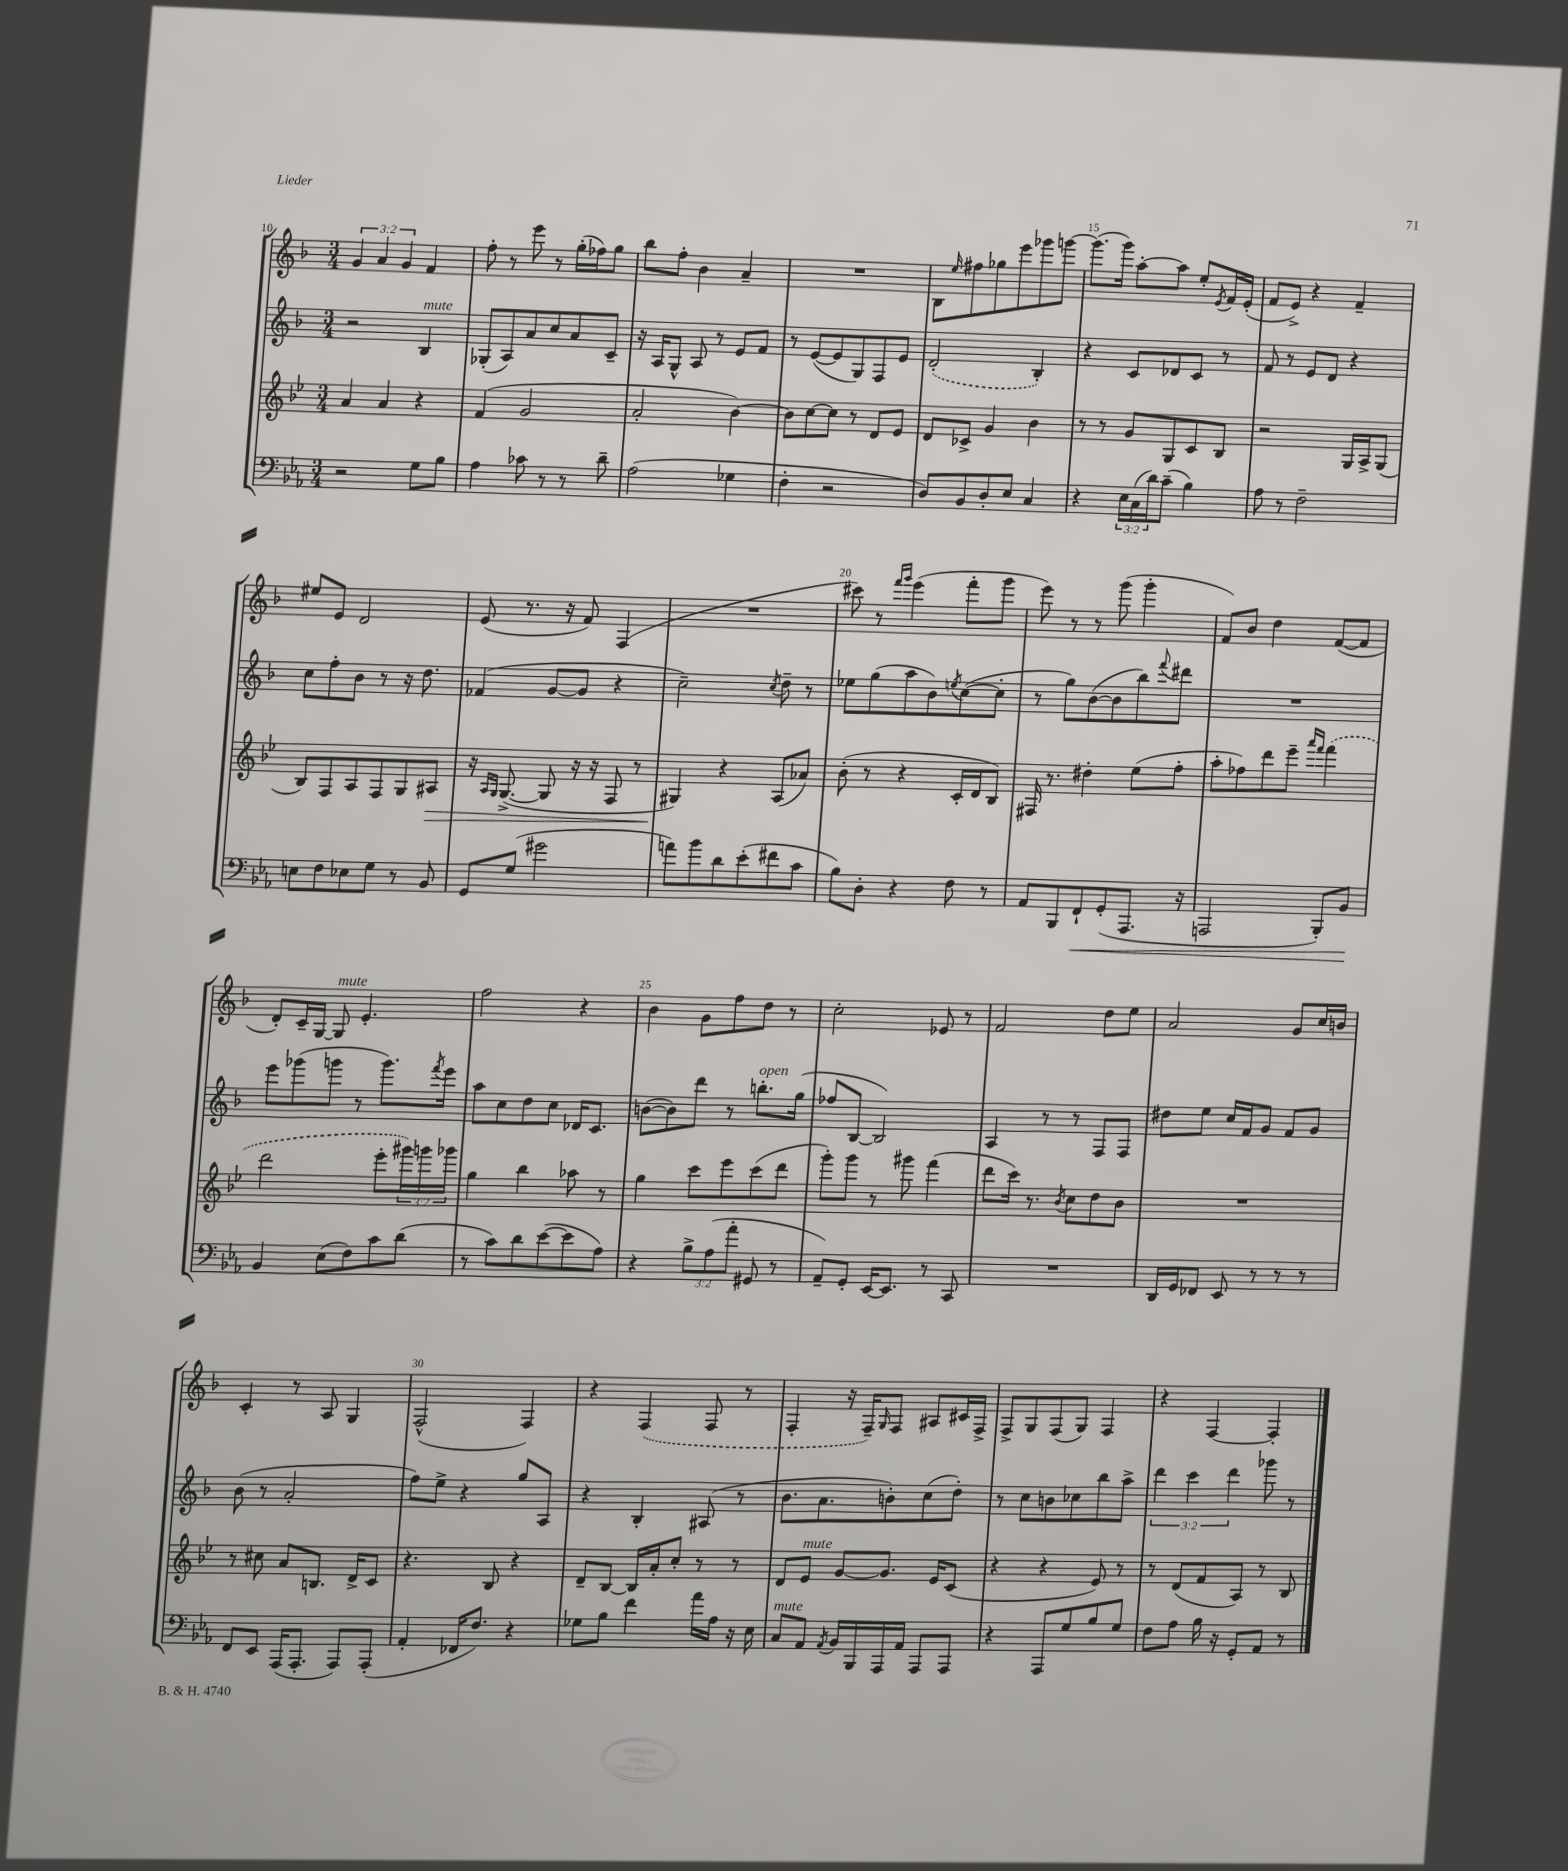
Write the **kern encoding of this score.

**kern	**dynam	**kern	**dynam	**kern	**kern
*part4	*part4	*part3	*part3	*part2	*part1
*staff4	*staff4	*staff3	*staff3	*staff2	*staff1
*clefF4	*	*clefG2	*	*clefG2	*clefG2
*k[b-e-a-]	*	*k[b-e-]	*	*k[b-]	*k[b-]
*M3/4	*	*M3/4	*	*M3/4	*M3/4
=10	=10	=10	=10	=10	=10
2r	.	4a/	.	2r	6g/
.	.	.	.	.	6a/
.	.	4a/	.	.	.
.	.	.	.	.	6g/
!	!	!	!	!LO:TX:a:i:t=mute	!
8G\L	.	4r	.	4B-/	4f/
8B-\J	.	.	.	.	.
=11	=11	=11	=11	=11	=11
4A-\	.	(4f/	.	(8G-X'/L	8ff'\
.	.	.	.	8A/)	8r
8c-X\	.	2g/	.	8a/	8eee\
8r	.	.	.	8cc/	8r
8r	.	.	.	8a/	(16gg'\LL
.	.	.	.	.	16ff-X\J)
8d~\	.	.	.	8c~/J	8gg\J
=12	=12	=12	=12	=12	=12
(2A-\	.	2a'/	.	16r	8bb-\L
.	.	.	.	16A/KL	.
.	.	.	.	8G^^/J	8ff'\J
.	.	.	.	8A/	4b-\
.	.	.	.	8r	.
4G-X\	.	[4b-\)	.	8e/L	4a~/
.	.	.	.	8f/J	.
=13	=13	=13	=13	=13	=13
4F'\	.	8b-\L]	.	8r	2.r
.	.	[8cc\	.	([8e/L	.
2r	.	8cc\J]	.	8e/]	.
.	.	8r	.	8G/)	.
.	.	8d/L	.	8F/	.
.	.	8e-/J	.	8e/J	.
=14	=14	=14	=14	=14	=14
8D/L)	.	8d/L	.	(2d'/	8B-\L
.	.	.	.	.	16qqee/
8BB-/	.	8c-X^/J	.	.	8ff#X\
8D'/	.	4g/	.	.	8gg-X\
8E-/J	.	.	.	.	8eee\
4C/	.	4b-\	.	4B-'/)	8ggg-X\
.	.	.	.	.	[8gggn\J
=15	=15	=15	=15	=15	=15
4r	.	8r	.	4r	(8.ggg\L]
.	.	8r	.	.	.
.	.	.	.	.	16ggg\Jk)
24E-\LL	.	8g/L	.	8c/L	[8aa'\L
(24C\	.	.	.	.	.
24d\J)	.	.	.	.	.
(8c~\J	.	8G/	.	8d-X/	8aa\J]
4B-\)	.	8c/	.	8c/J	8ee'/L
.	.	.	.	.	8qe/
.	.	8B-/J	.	8r	16f/L
.	.	.	.	.	(16e'/JJ
=16	=16	=16	=16	=16	=16
8A-\	.	2r	.	8f/	8f/L
8r	.	.	.	8r	8e^/J)
2F~\	.	.	.	8e/L	4r
.	.	.	.	8d/J	.
.	.	16G/LL	.	4r	4f~/
.	.	16A^/J	.	.	.
.	.	(8G/J	.	.	.
!!LO:LB:g=z
=17	=17	=17	=17	=17	=17
8En\L	.	8B-/L)	.	8cc\L	8ee#X/L
8F\	.	8F/	.	8ff'\	8e/J
8E-X\	.	8A/	.	8b-\J	2d/
8G\J	.	8F/	.	8r	.
8r	.	8G/	.	16r	.
.	.	.	.	8.dd\	.
!	!	!	!LO:HP:b	!	!
8BB-/	.	8A#X/J	>	.	.
=18	=18	=18	=18	=18	=18
8GG/L	.	16r	.	(4f-X/	(8e/
.	.	16qqA/LL	.	.	.
.	.	16qqG/JJ	.	.	.
.	.	([8.G^/	.	.	.
(8G/J	.	.	.	.	8.r
2g#X\	.	8G/]	.	[8g/L	.
.	.	.	.	.	16r
.	.	16r	.	8g/J]	8f/)
.	.	16r	.	.	.
.	.	8F/	.	4r	(4F/
.	.	8r	.	.	.
=19	=19	=19	=19	=19	=19
8an\L)	.	4G#X/)	.	2cc~\)	2.r
8b-\	.	.	.	.	.
8d\	.	4r	]	.	.
(8e-'\	.	.	.	.	.
.	.	.	.	8qcc/	.
8f#X\	.	(8A/L	.	8dd~\	.
8c\J	.	8a-X/J)	.	8r	.
=20	=20	=20	=20	=20	=20
8B-\L)	.	(8b-'\	.	8ee-X\L	8ccc#X\)
8D'\J	.	8r	.	(8gg\	8r
.	.	.	.	.	16qqfff/LL
.	.	.	.	.	16qqggg/JJ
4r	.	4r	.	8aa\	(4eee\
.	.	.	.	8b-\)	.
.	.	.	.	8qeen/	.
8F\	.	16c'/LL	.	([8cc\	8fff'\L
.	.	16d/J	.	.	.
8r	.	8B-/J)	.	8cc'\J]	8ggg\J
=21	=21	=21	=21	=21	=21
8AA-/L	.	16F#X/	.	8r	8eee\)
.	.	8.r	.	.	.
8BBB-/	.	.	.	8gg\L)	8r
!	!LO:HP:b	!	!	!	!
8FF`/	<	4dd#X'\	.	([8b-\	8r
(8GG'/	.	.	.	8b-\]	(8ggg\
8.AAA-/J	.	(8ee-\L	.	8bb-\)	4ggg'\
.	.	.	.	8qqfff/	.
.	.	8ff'\J	.	8ddd#X\J	.
16r	.	.	.	.	.
=22	=22	=22	=22	=22	=22
2AAAn/	.	8aa'\L	.	2.r	8f/L)
.	.	8ff-X\)	.	.	8b-/J
.	.	8ddd\	.	.	4dd\
.	.	8eee-~\J	.	.	.
.	.	16qqaaa/LL	.	.	.
.	.	16qqfff/JJ	.	.	.
8BBB-'/L)	.	(4fff\	.	.	([8f/L
8BB-/J	.	.	.	.	8f/J]
.	[	.	.	.	.
!!LO:LB:g=z
=23	=23	=23	=23	=23	=23
4BB-/	.	2ddd\	.	8eee\L	8d'/L)
.	.	.	.	(8ggg-X\	16c~/L
.	.	.	.	.	[16G/JJ
!	!	!	!	!	!LO:TX:a:i:t=mute
(8E-\L	.	.	.	8gggn\J	8G/]
8F\)	.	.	.	8r	4.e'/
8c\	.	8eee-'\L	.	8.ggg\L)	.
(8d\J	.	24ggg#X\L)	.	.	.
.	.	24gggn\	.	.	.
.	.	.	.	8qfff/	.
.	.	.	.	16eee\Jk	.
.	.	24ggg-X\JJ	.	.	.
=24	=24	=24	=24	=24	=24
8r	.	4gg\	.	8aa\L	2ff\
8c\L)	.	.	.	8cc\	.
8d\	.	4bb-\	.	8dd\	.
([8e-\	.	.	.	8cc\J	.
8e-\]	.	8aa-X\	.	16d-X/KL	4r
.	.	.	.	8.c/J	.
8A-\J)	.	8r	.	.	.
=25	=25	=25	=25	=25	=25
4r	.	4gg\	.	([8bn\L	4b-\
.	.	.	.	8b\])	.
12B-^\L	.	8ccc\L	.	8ddd\J	8g\L
(12A-\	.	.	.	.	.
.	.	8eee-\	.	8r	8ff\
12a-'\J	.	.	.	.	.
!	!	!	!	!LO:TX:a:i:t=open	!
8GG#X/	.	(8ccc\	.	8.bbn'\L	8dd\J
8r	.	8ddd\J	.	.	8r
.	.	.	.	(16gg\Jk	.
=26	=26	=26	=26	=26	=26
8AA-~/L)	.	8ggg'\L)	.	8ff-X/L	2cc'\
8GG'/J	.	8ggg\J	.	[8B-/J	.
[16EE-/KL	.	8r	.	2B-/])	.
8.EE-/J]	.	.	.	.	.
.	.	8ggg#X\	.	.	.
8r	.	(4fff\	.	.	8e-X/
8CC/	.	.	.	.	8r
=27	=27	=27	=27	=27	=27
2.r	.	8ddd\L	.	4A/	2f/
.	.	16ccc\Jk)	.	.	.
.	.	8.r	.	.	.
.	.	.	.	8r	.
.	.	8qb-/	.	.	.
.	.	8cc\L	.	8r	.
.	.	8dd\	.	8F/L	8dd\L
.	.	8b-\J	.	8F/J	8ee\J
=28	=28	=28	=28	=28	=28
16DD/LL	.	2.r	.	8dd#X\L	2a/
16GG/J	.	.	.	.	.
8FF-X/J	.	.	.	8ee\J	.
8EE-/	.	.	.	16cc/LL	.
.	.	.	.	16f/J	.
8r	.	.	.	8g/J	.
8r	.	.	.	8f/L	8g/L
8r	.	.	.	8g/J	16cc/L
.	.	.	.	.	16bn/JJ
!!LO:LB:g=z
=29	=29	=29	=29	=29	=29
8FF/L	.	8r	.	(8b-\	4c'/
8EE-/J	.	8cc#X\	.	8r	.
(16AAA-/KL	.	8a/L	.	2a'/	8r
8.AAA-'/J	.	.	.	.	.
.	.	8.Bn/J	.	.	8A/
8AAA-/L)	.	.	.	.	4G/
.	.	16d^/KL	.	.	.
(8AAA-'/J	.	8c/J	.	.	.
=30	=30	=30	=30	=30	=30
4AA-'/	.	4.r	.	8ff\L)	(2F^^/
.	.	.	.	8ee^\J	.
16FF-X/KL	.	.	.	4r	.
8.F/J)	.	.	.	.	.
.	.	8B-/	.	.	.
4r	.	4r	.	8gg/L	4F/)
.	.	.	.	8A/J	.
=31	=31	=31	=31	=31	=31
8G-X\L	.	8d~/L	.	4r	4r
8B-\J	.	[8B-/J	.	.	.
4f\	.	16B-/LL]	.	4B-'/	(4F/
.	.	16a'/J	.	.	.
.	.	8cc'/J	.	.	.
16a-\LL	.	8r	.	(8A#X/	8F/
16A-\JJ	.	.	.	.	.
16r	.	8r	.	8r	8r
16E-\	.	.	.	.	.
=32	=32	=32	=32	=32	=32
!LO:TX:a:i:t=mute	!	!	!	!	!
8C/L	.	8d/L	.	8.b-\L	4F'/
!	!	!LO:TX:a:i:t=mute	!	!	!
8AA-/J	.	8e-/J	.	.	.
.	.	.	.	8.a\	.
8qAA-/	.	.	.	.	.
16BB-/LL	.	[8g/L	.	.	16r
16BBB-/	.	.	.	.	16F~/KL)
.	.	.	.	.	16qqG/
16AAA-/	.	8.g/J]	.	8bn'\)	8F/J
16AA-/JJ	.	.	.	.	.
8AAA-/L	.	.	.	(8cc\	8A#X/L
.	.	16e-/KL	.	.	.
8AAA-/J	.	(8c/J	.	8dd'\J)	16c#X/L
.	.	.	.	.	16F^/JJ
=33	=33	=33	=33	=33	=33
4r	.	4r	.	8r	8F^/L
.	.	.	.	8cc\L	8G/
8AAA-/L	.	4r	.	8bn\	(8F/
8G/	.	.	.	8cc-X\	8G/J)
8B-/	.	8e-/)	.	8bb-\	4F/
8G/J	.	8r	.	8aa^\J	.
=34	=34	=34	=34	=34	=34
8F\L	.	8r	.	6ddd\	4r
8A-\J	.	(8d/L	.	.	.
.	.	.	.	6ccc\	.
16B-\	.	8f/	.	.	[4F/
16r	.	.	.	.	.
.	.	.	.	6ddd\	.
8GG'/L	.	8A/J)	.	.	.
8AA-/J	.	8r	.	8ggg-X\	4F'/]
8r	.	8B-/	.	8r	.
==	==	==	==	==	==
*-	*-	*-	*-	*-	*-
